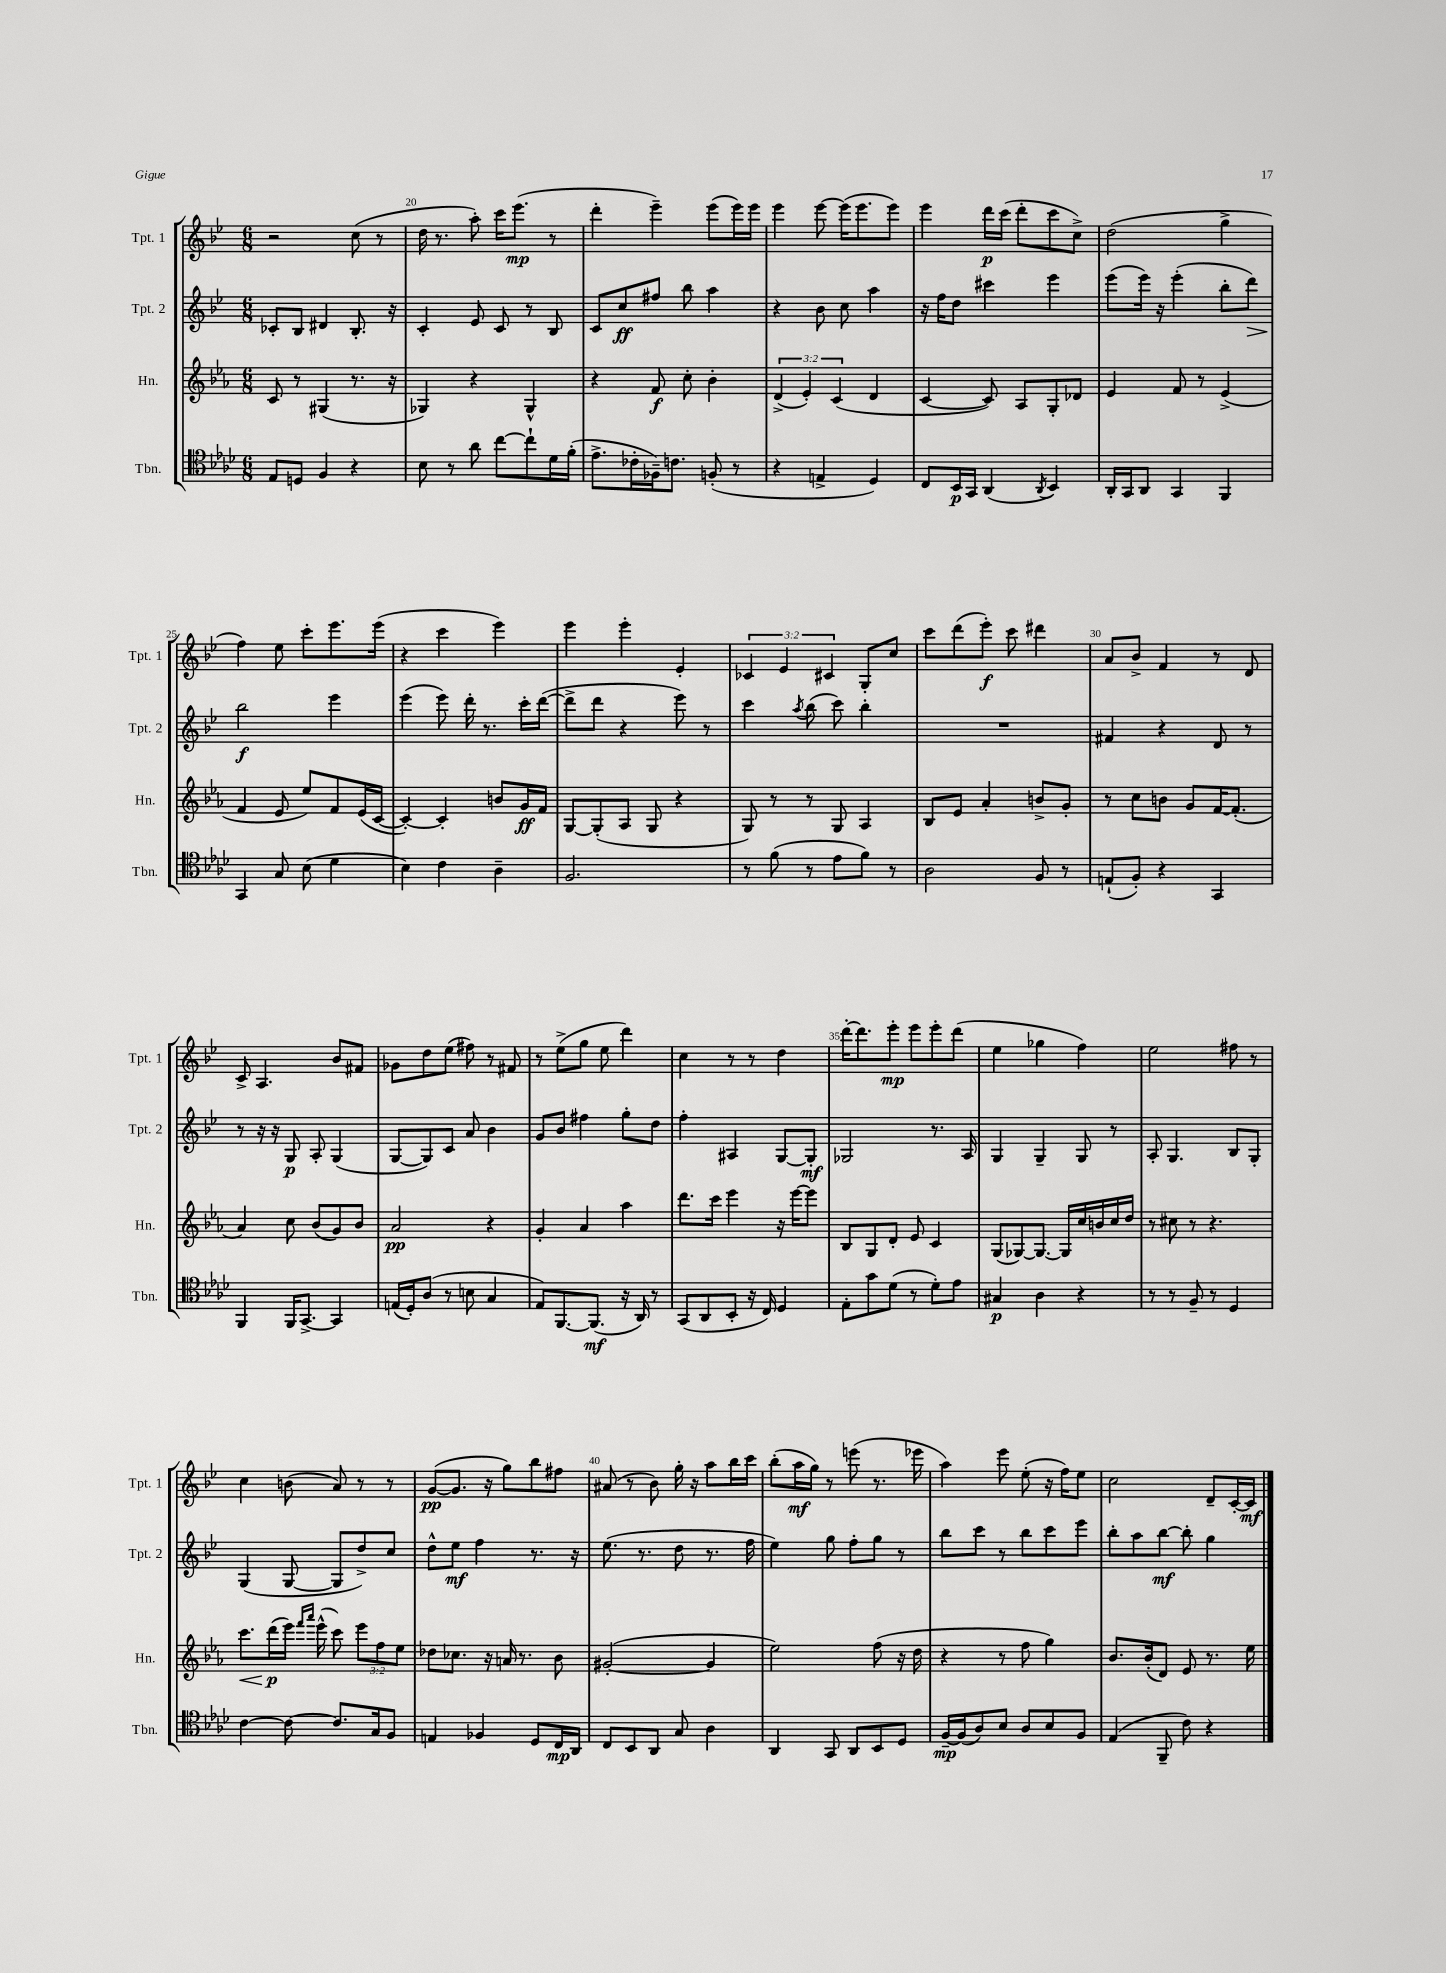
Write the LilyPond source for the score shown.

<<
\new StaffGroup <<
\new Staff = "s0" \with { instrumentName = "Tpt. 1" shortInstrumentName = "Tpt. 1" } {
    \clef treble \key bes \major \numericTimeSignature \time 6/8 \override Staff.TupletNumber.text = #tuplet-number::calc-fraction-text
    \autoBeamOff r2 c''8( r8 |
    d''16 r8. a''8-.) c'''16[ ees'''8.]\mp( r8 |
    d'''4-. ees'''4--) ees'''8[( ees'''16) ees'''16] |
    ees'''4 ees'''8~ ees'''16[( ees'''8. ees'''8]) |
    ees'''4 d'''16[\p c'''16]( d'''8[-. c'''8 c''8]->) |
    d''2( g''4-> |
    f''4) ees''8 c'''8[-. ees'''8. ees'''16]( |
    r4 c'''4 ees'''4) |
    ees'''4 ees'''4-. ees'4-. |
    \tuplet 3/2 { ces'4 ees'4 cis'4 } g8[-. c''8] |
    c'''8[ d'''8( ees'''8]-.\f) c'''8 dis'''4 |
    a'8[ bes'8]-> f'4 r8 d'8 |
    c'8-> a4. bes'8[ fis'8] |
    ges'8[ d''8 ees''8]( fis''8) r8 fis'8 |
    r8 ees''8[->( g''8] ees''8 d'''4) |
    c''4 r8 r8 d''4 |
    d'''16[~-. d'''8. ees'''8]-.\mp ees'''8[ ees'''8-. d'''8]( |
    ees''4 ges''4 f''4) |
    ees''2 fis''8 r8 |
    c''4 b'8( a'8) r8 r8 |
    g'8[~\pp( g'8.] r16 g''8[) bes''8 fis''8] |
    ais'8( r8 bes'8) g''16-. r16 a''8[ bes''16 c'''16] |
    bes''8[-.( a''16\mf g''16]) r8 e'''8( r8. ees'''16 |
    a''4) ees'''8 ees''8-.( r16 f''16[) ees''8] |
    c''2 d'8[-- c'16~-. c'16]\mf \bar "|." |
}
\new Staff = "s1" \with { instrumentName = "Tpt. 2" shortInstrumentName = "Tpt. 2" } {
    \clef treble \key bes \major \numericTimeSignature \time 6/8
    \autoBeamOff ces'8[-. bes8] dis'4 bes8.-. r16 |
    c'4-. ees'8 c'8 r8 bes8 |
    c'8[ c''8\ff fis''8] bes''8 a''4 |
    r4 bes'8 c''8 a''4 |
    r16 f''16[ d''8] cis'''4 ees'''4 |
    ees'''8[( ees'''16]) r16 ees'''4-.( bes''8[-. d'''8]\>) |
    bes''2\f\! ees'''4 |
    ees'''4( ees'''8) d'''16-. r8. c'''16[-. d'''16]~( |
    d'''8[-> d'''8] r4 ees'''8) r8 |
    c'''4 \acciaccatura { a''8 } bes''8( c'''8) bes''4-. |
    R2. |
    fis'4 r4 d'8 r8 |
    r8 r16 r16 g8\p a8-. g4( |
    g8[~ g8) c'8] a'8 bes'4 |
    g'8[ bes'8] fis''4 g''8[-. d''8] |
    f''4-. ais4 g8[~ g8]-.\mf |
    ges2 r8. a16 |
    g4 g4-- g8 r8 |
    a8-. g4. bes8[ g8]-. |
    g4( g8~ g8[ d''8->) c''8] |
    d''8[-^ ees''8]\mf f''4 r8. r16 |
    ees''8.( r8. d''8 r8. f''16 |
    ees''4) g''8 f''8[-. g''8] r8 |
    bes''8[ c'''8] r8 bes''8[ c'''8 ees'''8] |
    bes''8[-. a''8 bes''8]~\mf bes''8-. g''4 \bar "|." |
}
\new Staff = "s2" \with { instrumentName = "Hn." shortInstrumentName = "Hn." } {
    \clef treble \key ees \major \numericTimeSignature \time 6/8 \override Staff.TupletNumber.text = #tuplet-number::calc-fraction-text
    \autoBeamOff c'8 r8 gis4( r8. r16 |
    ges4) r4 ges4-^ |
    r4 f'8\f c''8-. bes'4-. |
    \tuplet 3/2 { d'4->( ees'4-.) c'4( } d'4 |
    c'4~ c'8) aes8[ g8-. des'8] |
    ees'4 f'8 r8 ees'4->( |
    f'4 ees'8 ees''8[) f'8 ees'16( c'16]~ |
    c'4~-.) c'4-. b'8[ g'16\ff f'16] |
    g8[~ g8-.( aes8] g8 r4 |
    g8) r8 r8 g8 aes4 |
    bes8[ ees'8] aes'4-. b'8[-> g'8]-. |
    r8 c''8[ b'8] g'8[ f'16~ f'8.]-.( |
    aes'4) c''8 bes'8[( g'8) bes'8] |
    aes'2\pp r4 |
    g'4-. aes'4 aes''4 |
    d'''8.[ c'''16] ees'''4 r16 ees'''16[~ ees'''8] |
    bes8[ g8 d'8]-. ees'8 c'4 |
    g8[( ges8~) ges8.]~ ges16[ c''16 b'16 c''16 d''16] |
    r8 cis''8 r8 r4. |
    c'''8.[\< d'''16\p\!( ees'''16]) \grace { f'''16[ aes'''16] } ees'''16-^( c'''8) \tuplet 3/2 { ees'''8[ f''8 ees''8] } |
    des''8[ ces''8.] r16 a'16 r8. bes'8 |
    gis'2~-.( gis'4 |
    ees''2) f''8( r16 d''16 |
    r4 r8 f''8 g''4) |
    bes'8.[ bes'16-.( d'8]) ees'8 r8. ees''16 \bar "|." |
}
\new Staff = "s3" \with { instrumentName = "Tbn." shortInstrumentName = "Tbn." } {
    \clef tenor \key aes \major \numericTimeSignature \time 6/8
    \autoBeamOff ees8[ d8] f4 r4 |
    bes8 r8 aes'8 c''8[~ c''8-! des'16 f'16]-.( |
    ees'8.[-> ces'16-. fes16--) c'8.] f8-.( r8 |
    r4 e4-> des4) |
    c8[ bes,16\p g,16] aes,4( \acciaccatura { aes,8 } bes,4) |
    aes,16[-. g,16 aes,8] g,4 f,4 |
    g,4 g8 bes8( des'4 |
    bes4) c'4 aes4-- |
    f2. |
    r8 f'8( r8 ees'8[ f'8]) r8 |
    aes2 f8 r8 |
    e8[-!( f8]-.) r4 g,4 |
    f,4 f,16[ g,8.]~-> g,4 |
    e16[( des16-.) aes8]( r8 b8 g4 |
    ees8[) f,8.~ f,8.]\mf( r16 aes,16) r8 |
    g,8[( aes,8 bes,8]-. r16 c16) des4 |
    ees8[-. g'8 des'8]( r8 des'8[-.) ees'8] |
    gis4\p aes4 r4 |
    r8 r8 f8-- r8 des4 |
    c'4~ c'8~ c'8.[ g16 f8] |
    e4 fes4 des8[ c16\mp aes,16] |
    c8[ bes,8 aes,8] g8 aes4 |
    aes,4 g,8 aes,8[ bes,8 des8] |
    f16[~--\mp f16( aes8) bes8] aes8[ bes8 f8] |
    ees4( f,8-- c'8) r4 \bar "|." |
}
>>
>>
\layout { \context { \Score currentBarNumber = #19 \override BarNumber.break-visibility = ##(#f #t #t) barNumberVisibility = #(every-nth-bar-number-visible 5) } }
